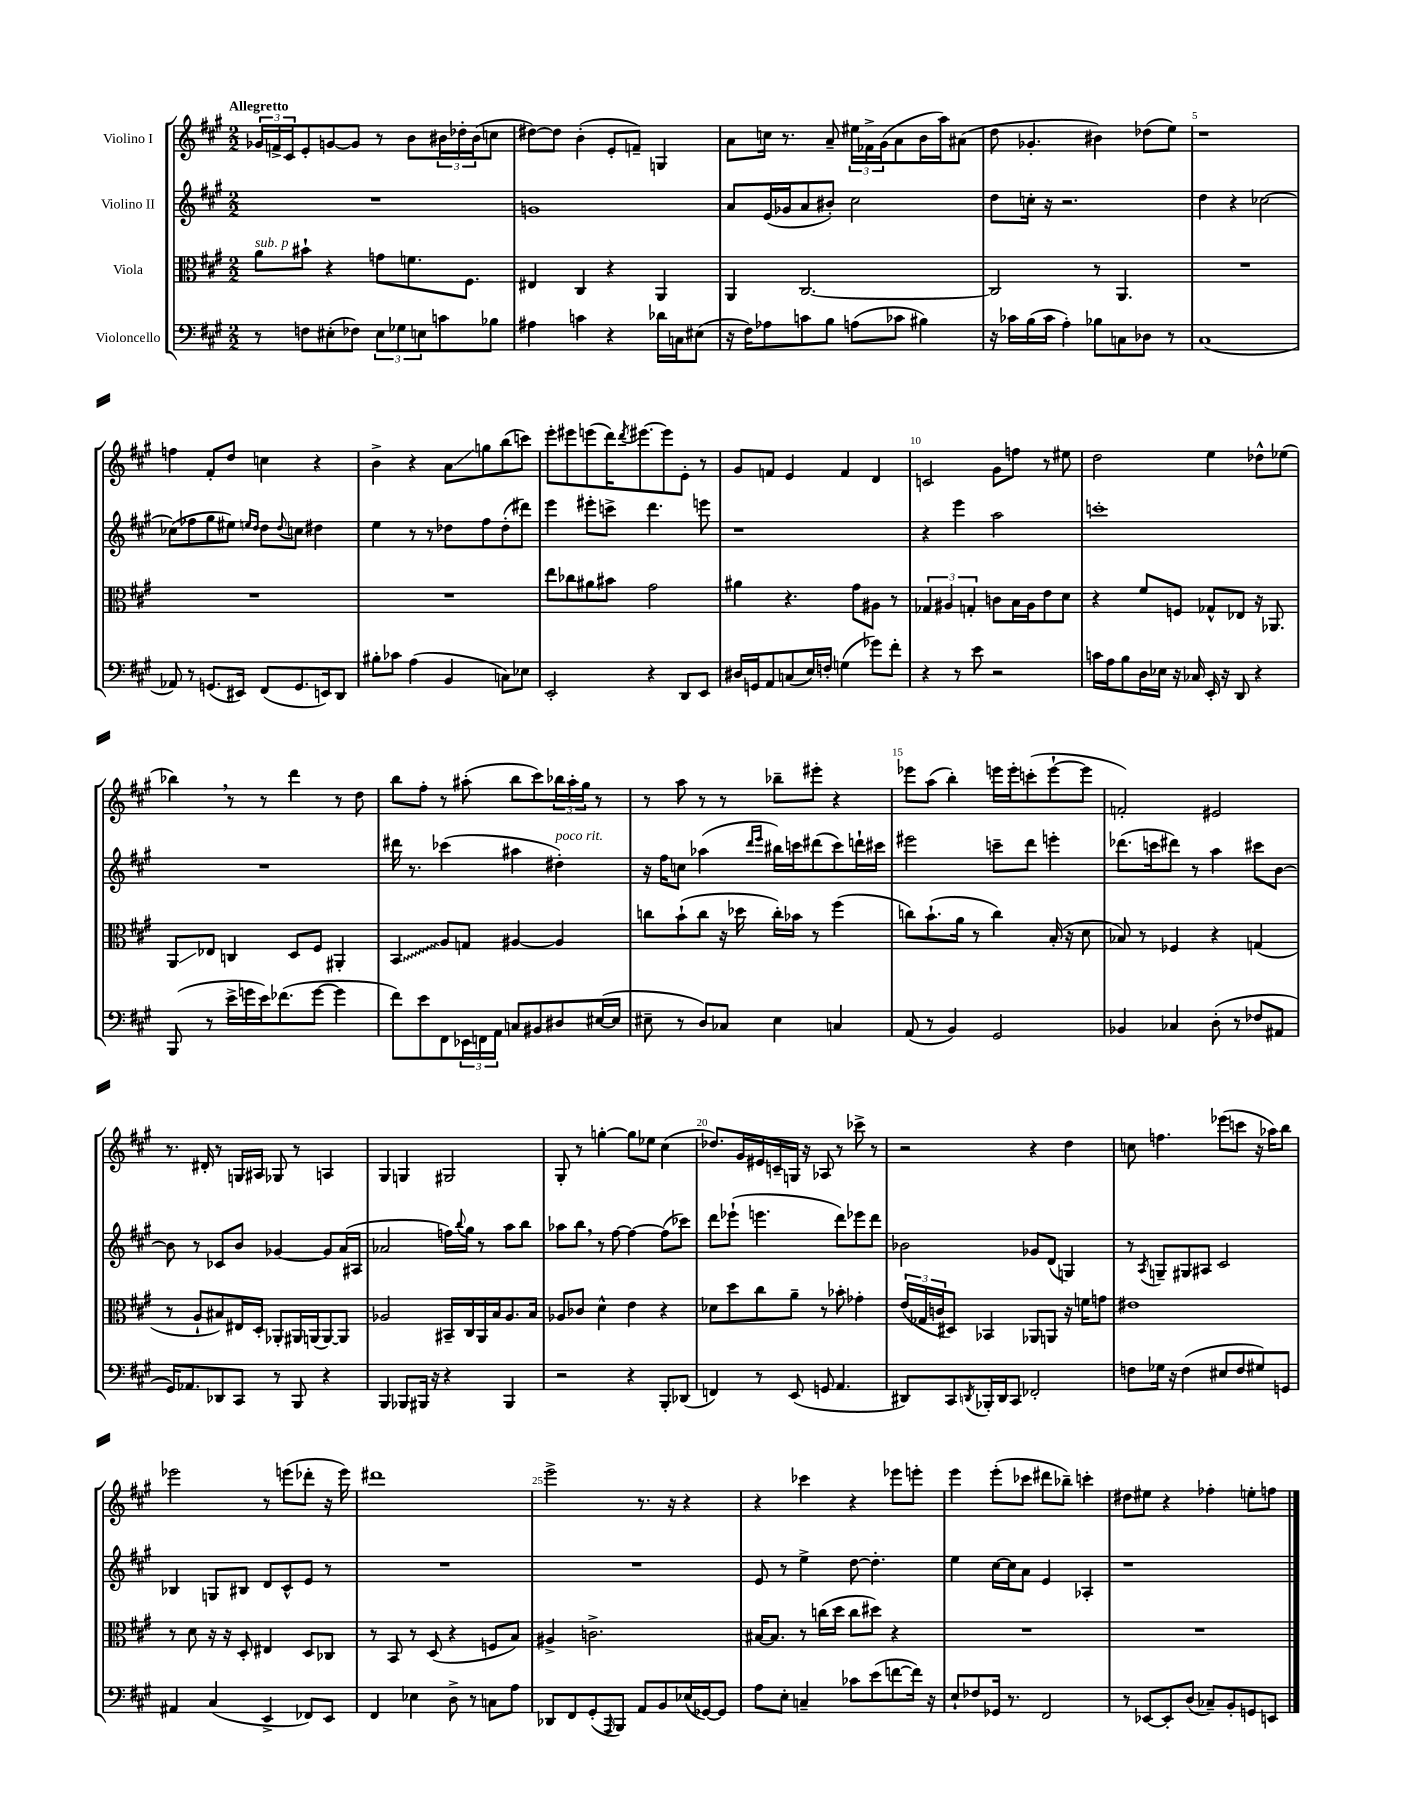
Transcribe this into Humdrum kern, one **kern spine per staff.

**kern	**kern	**kern	**kern
*staff4	*staff3	*staff2	*staff1
*clefF4	*clefC3	*clefG2	*clefG2
*k[f#c#g#]	*k[f#c#g#]	*k[f#c#g#]	*k[f#c#g#]
*M2/2	*M2/2	*M2/2	*M2/2
8r	8a	1r	24g-
.	.	.	24f^
.	.	.	24c#
8F	8b#`	.	8e'
(8E#'	4r	.	[8g
8F-)	.	.	8g]
12E#	8g	.	8r
12G-	.	.	.
.	8.f	.	8b
12E	.	.	.
8c	.	.	24b#
.	.	.	24dd-'
.	8.F#	.	.
.	.	.	(24b#
8B-	.	.	8cc
=	=	=	=
4A#	4E#	1g	[8dd#)
.	.	.	8dd#]
4c	4C#	.	(4b'
4r	4r	.	8e'
.	.	.	8f~)
16d-	4AA	.	4G
16C	.	.	.
(8E#	.	.	.
=	=	=	=
16r	4AA	8a	8a
16F#)	.	.	.
8A-	.	(16e	16cc
.	.	16g-	8.r
8c	[2.C#	8a	.
8B	.	8b#')	8a~
(8A	.	2cc#	24ee#
.	.	.	24f-^
.	.	.	(24g#
8c-	.	.	8a
4B#)	.	.	16b
.	.	.	16aa)
.	.	.	(8a#
=	=	=	=
16r	2C#]	8dd	8dd
16c-	.	.	.
(16B	.	16cc'	4.g-'
16c-	.	16r	.
4A')	.	2.r	.
8B-	8r	.	4b#)
8C	4.AA	.	.
8D-	.	.	(8dd-
8r	.	.	8ee)
=	=	=	=
(1C#	1r	4dd	1r
.	.	4r	.
.	.	[2cc-	.
=	=	=	=
8AA-)	1r	(8cc-]	4ff
8r	.	8ff-	.
(8.GG	.	8gg#	8f#'
.	.	8ee#)	8dd
16EE#)	.	.	.
.	.	16qqee	.
.	.	16qqdd	.
(8FF#	.	8dd	4cc
.	.	8qqdd	.
8.GG	.	8cc	.
.	.	4dd#	4r
16EE)	.	.	.
8DD	.	.	.
=	=	=	=
8B#'	1r	4ee	4b^
8c-	.	.	.
(4A	.	8r	4r
.	.	8r	.
4BB	.	8dd-	8a
.	.	8ff#	8gg
8C)	.	(8dd-'	(8bb
8E-	.	8ddd#)	8ccc)
=	=	=	=
2EE'	8ee	4eee	8eee'
.	8cc-	.	8eee#
.	8a#	8eee#'	(8eee
.	8b#	8ccc^	16ddd)
.	.	.	8qddd
.	.	.	[8.eee#
4r	2g#	4.ddd	.
.	.	.	8eee#]
8DD	.	.	8e'
8EE	.	8eee	8r
=	=	=	=
16D#	4a#	1r	8g#
16GG	.	.	.
8AA	.	.	8f
(8C	4.r	.	4e
16E)	.	.	.
16F'	.	.	.
(4G	.	.	4f
.	8g#	.	.
8g-)	8A#	.	4d
8f#'	8r	.	.
=	=	=	=
4r	6G-	4r	2c
.	6A#	.	.
8r	.	4eee	.
.	6G'	.	.
8e	.	.	.
2r	8c	2aa	8g#
.	16B	.	8ff
.	16A#	.	.
.	8e	.	8r
.	8d	.	8ee#
=	=	=	=
16c	4r	1ccc'	2dd
16A	.	.	.
8B	.	.	.
16D	8f#	.	.
16E-	.	.	.
16r	8F	.	.
16C-	.	.	.
16EE'	8G-^^	.	4ee
16r	.	.	.
8DD	8E-	.	.
4r	16r	.	8dd-^^
.	8.AA-	.	.
.	.	.	(8ee-
=	=	=	=
(8BBB	8AA	1r	4bb-)
8r	8E-	.	.
16e^	4C	.	8r
16g	.	.	.
16e)	.	.	8r
(8.f-	.	.	.
.	8D	.	4ddd
[8g	8F#	.	.
4g]	4AA#'	.	8r
.	.	.	8dd
=	=	=	=
8f#)	4BB	16ddd#	8bb
.	.	8.r	.
8e	.	.	8ff#'
8FF#	8A	(4ccc-	8r
24EE-	8G	.	(8aa#'
24FF	.	.	.
24AA	.	.	.
8C	[4A#	4aa#	8bb
8BB#	.	.	8ccc#)
8D#	4A#]	4dd#')	24bb-
.	.	.	24aa#'
.	.	.	24gg#
([16E#	.	.	8r
16E#]	.	.	.
=	=	=	=
8E#~	8cc	16r	8r
.	.	16ff#	.
8r	(8b`	8cc	8aa
8D)	8cc	(4aa-	8r
8C-	16r	.	8r
.	16dd-	.	.
.	.	16qqddd	.
.	.	16qqeee	.
4E#	16cc')	16bb#)	8bb-~
.	16b-	16ccc	.
.	8r	(8ddd#	8eee#'
4C	(4ff#	8ccc)	4r
.	.	16ddd`	.
.	.	16ccc#	.
=	=	=	=
(8AA	8cc)	2eee#	8eee-
8r	(8.b`	.	(8aa
4BB)	.	.	4bb')
.	16a	.	.
.	8r	.	.
2GG#	4cc)	8ccc~	16eee
.	.	.	16eee'
.	.	8ddd	(8ccc'
.	(16B'	4eee'	[8eee`
.	16r	.	.
.	8d	.	8eee]
=	=	=	=
4BB-	8B-)	(8.ddd-	2f')
.	8r	.	.
.	.	16ccc	.
4C-	4F-	8ddd#)	.
.	.	8r	.
(8D'	4r	4aa	2e#
8r	.	.	.
8F-	(4G	8ccc#	.
8AA#	.	[8b	.
=	=	=	=
16GG#)	8r	8b]	8.r
8.AA-	.	.	.
.	8A`	8r	.
.	.	.	16d#'
8DD-	8B#)	8c-	8r
8CC#	16E#	8b	16G
.	16D'	.	16A#
8r	8AA-'	[4g-	8G-
8BBB	16AA#	.	8r
.	(16AA	.	.
4r	[8AA)	8g-]	4A
.	8AA]	(16a	.
.	.	16A#	.
=	=	=	=
4BBB	2A-	2a-	4G#
8BBB-	.	.	4G
16BBB#	.	.	.
16r	.	.	.
4r	16BB#~	16ff)	2G#
.	.	8qqbb	.
.	16C#	16gg#	.
.	16AA	8r	.
.	16B	.	.
4BBB#	8.A-	8aa	.
.	.	8bb	.
.	16B	.	.
=	=	=	=
2r	8A-	8aa-	8G#'
.	8c-	8bb	8r
.	4d^^	8r	[4gg'
.	.	[8ff#	.
4r	4e	4ff#_	8gg]
.	.	.	8ee-
8BBB'	4r	(8ff#]	(4cc#
(8DD-	.	8ccc-)	.
=	=	=	=
4FF)	8d-	8ddd	8.dd-)
.	8dd	(8eee-`	.
.	.	.	16g#
8r	8cc#	4.eee	16e#
.	.	.	16c~
(8EE	8a~	.	16G
.	.	.	16r
8GG	8r	.	8A-
4.AA	8b-'	8ddd)	8r
.	4g-'	8eee-	8ccc-^
.	.	8ddd	8r
=	=	=	=
8DD#)	(24e	2b-	2r
.	24G-	.	.
.	24c	.	.
8CC#	8D#)	.	.
8qDD	.	.	.
16BBB-'	4BB-	.	.
16DD	.	.	.
8CC#	.	.	.
2FF-'	8AA-	8g-	4r
.	8AA	(8d	.
.	16r	4G)	4dd
.	16f	.	.
.	8g	.	.
=	=	=	=
8F	1e#	8r	8cc
.	.	8qA	.
16G-	.	8G~	4.ff
16r	.	.	.
(4F	.	8G#	.
.	.	8A#	.
8E#	.	2c#	(8eee-
8F	.	.	8ccc
8G#)	.	.	16r
.	.	.	16aa-)
8GG	.	.	8bb
=	=	=	=
4AA#	8r	4B-	2eee-
.	8d	.	.
(4C#	16r	8G	.
.	16r	.	.
.	8D'	8B#	.
4EE^	4E#	8d	8r
.	.	8c#^^	(8eee
8FF-)	8D	8e	8ddd-'
8EE	8C-	8r	16r
.	.	.	16eee)
=	=	=	=
4FF#	8r	1r	1ddd#
.	8BB	.	.
4E-	8r	.	.
.	(8D	.	.
8D^	4r	.	.
8r	.	.	.
8C	8F	.	.
8A	8B)	.	.
=	=	=	=
8DD-	4A#^	1r	2eee^
8FF#	.	.	.
(8GG#'	2.c^	.	.
16qqAAA	.	.	.
8BBB)	.	.	.
8AA	.	.	8.r
8BB	.	.	.
.	.	.	16r
(16E-	.	.	4r
[16GG-)	.	.	.
8GG-]	.	.	.
=	=	=	=
8A	[16B#	8e	4r
.	8.B#]	.	.
8E'	.	8r	.
4C~	8r	4ee^	4ccc-
.	(16cc	.	.
.	16dd	.	.
8c-	8cc	[8dd	4r
(8e	8dd#)	4.dd']	.
[8f	4r	.	8eee-
16f])	.	.	8eee'
16r	.	.	.
=	=	=	=
8E`	1r	4ee	4eee
8F-	.	.	.
16GG-	.	[16cc#	(8eee'
8.r	.	16cc#]	.
.	.	8a	8ccc-
2FF#	.	4e	8ddd#
.	.	.	8bb-~)
.	.	4A-'	4ccc'
=	=	=	=
8r	1r	1r	8dd#
[8EE-	.	.	8ee#
8EE-']	.	.	4r
(8D	.	.	.
8C-~)	.	.	4ff-'
8BB'	.	.	.
8GG	.	.	8ee'
8EE	.	.	8ff
==	==	==	==
*-	*-	*-	*-
